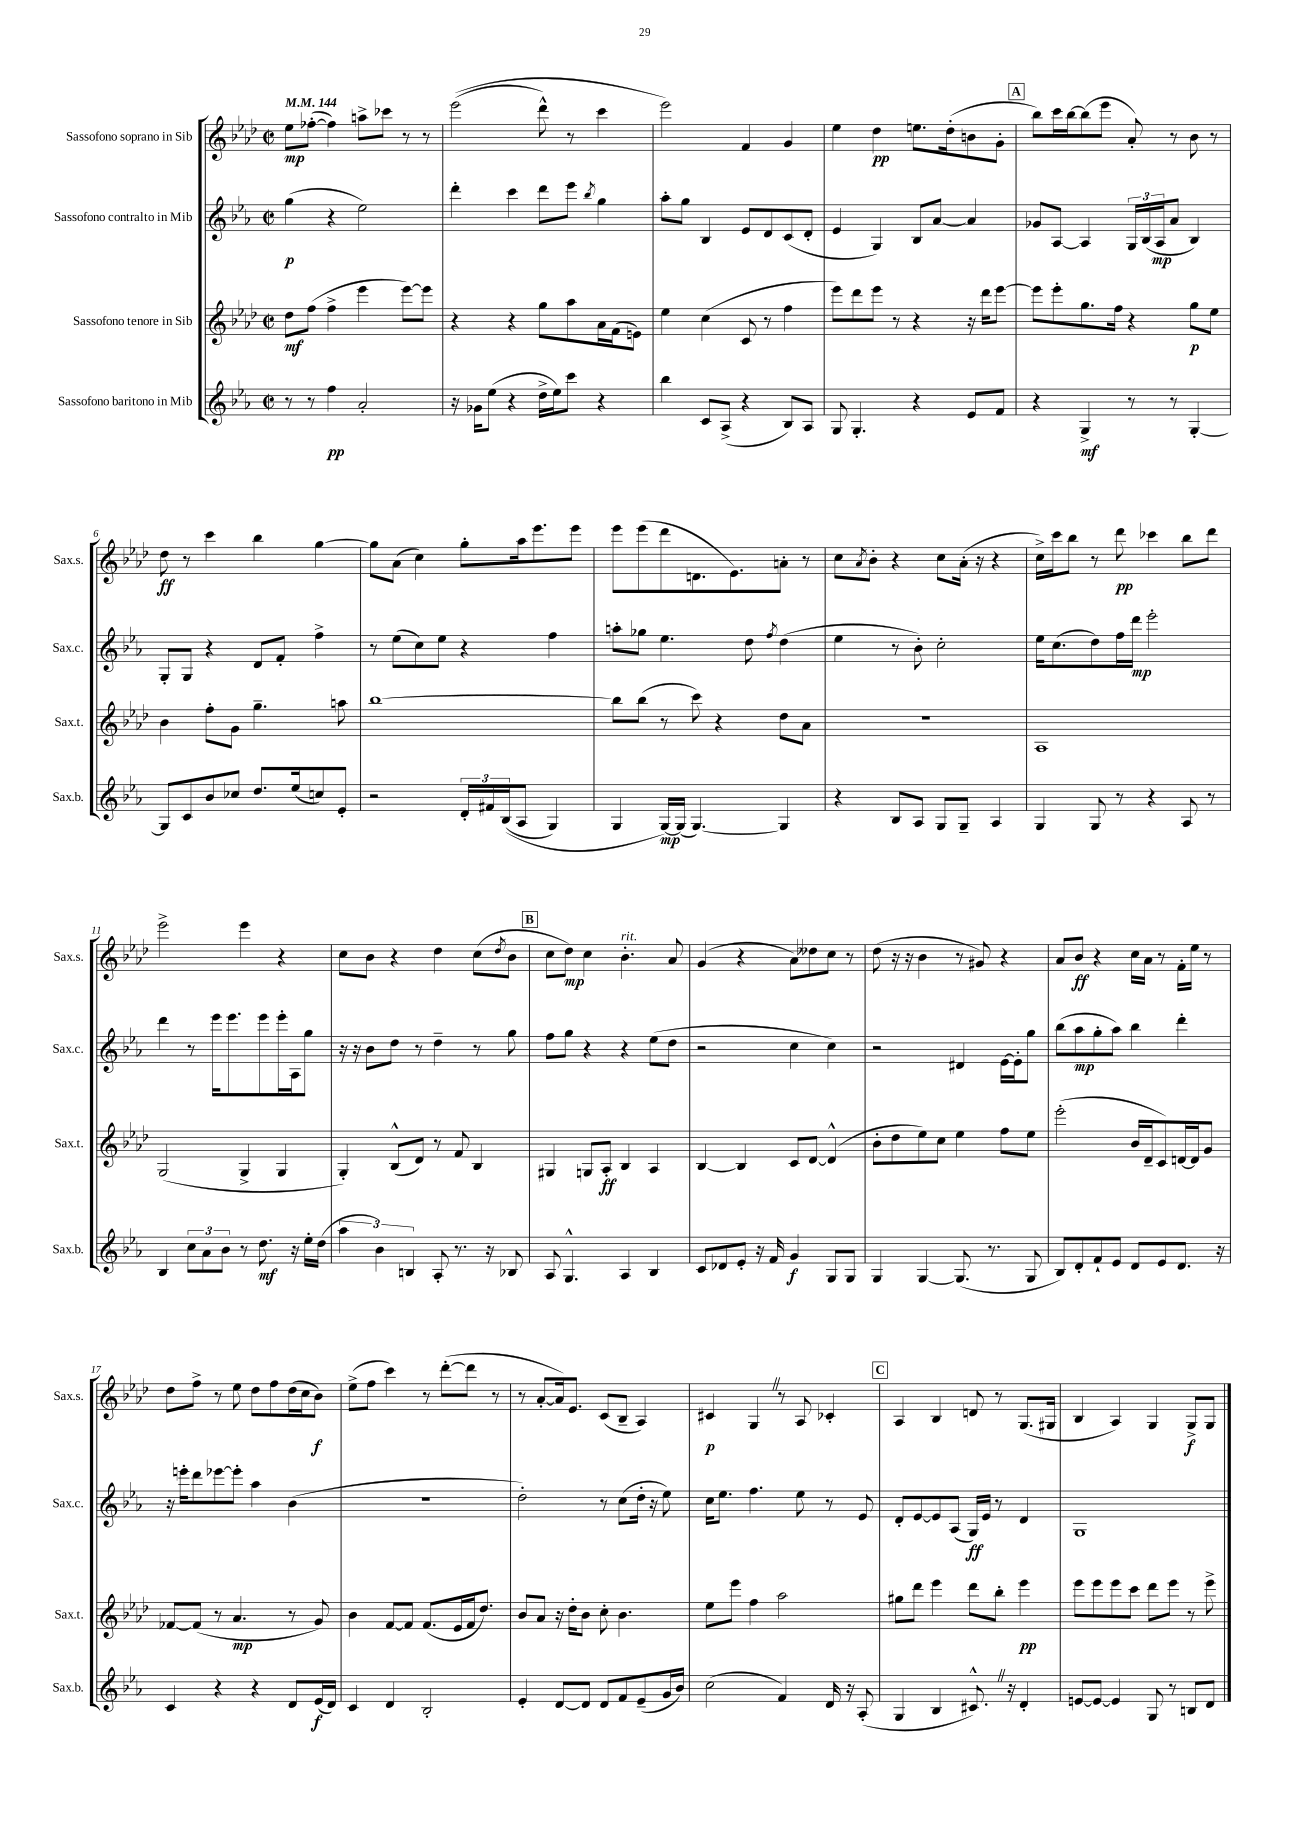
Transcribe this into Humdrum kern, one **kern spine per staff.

**kern	**kern	**kern	**kern
*staff4	*staff3	*staff2	*staff1
*clefG2	*clefG2	*clefG2	*clefG2
*k[b-e-a-]	*k[b-e-a-d-]	*k[b-e-a-]	*k[b-e-a-d-]
*M2/2	*M2/2	*M2/2	*M2/2
*met(c|)	*met(c|)	*met(c|)	*met(c|)
*MM144	*MM144	*MM144	*MM144
8r	8dd-	(4gg	8ee-
8r	(8ff	.	([8ff-'
4ff	4ff^	4r	4ff-])
2a-'	4eee-	2ee-)	8aa^
.	.	.	8ccc-
.	[8eee-)	.	8r
.	8eee-]	.	8r
=	=	=	=
16r	4r	4ddd'	&((2eee-
16g-	.	.	.
(8ee-	.	.	.
4r	4r	4ccc	.
16dd^	8gg	8ddd	8ddd-^^)
16ee-)	.	.	.
8ccc	8aa-	8eee-	8r
.	.	8qbb-	.
4r	16a-	4gg	4ccc
.	(16f	.	.
.	8e)	.	.
=	=	=	=
4bb-	4ee-	8aa-'	2eee-&)
.	.	8gg	.
8c	(4cc	4B-	.
(8A-^	.	.	.
4r	8c	8e-	4f
.	8r	8d	.
8B-)	4ff	(8c	4g
8A-	.	8d'	.
=	=	=	=
8G	8eee-)	4e-	4ee-
4.G'	8ddd-	.	.
.	8eee-	4G)	4dd-
.	8r	.	.
4r	4r	8B-	8.ee
.	.	[8a-	.
.	.	.	(16dd-'
8e-	16r	4a-]	8b
.	16ddd-	.	.
8f	[8eee-	.	8g'
=	=	=	=
4r	8eee-]	8g-	8bb-)
.	8eee-'	[8A-	16ccc
.	.	.	[16bb-
4G^	8.gg	4A-]	(8bb-]
.	.	.	8eee-
.	16ff	.	.
8r	4r	24G	8a-')
.	.	(24B-	.
.	.	24A-	.
8r	.	8a-	8r
[4G'	8gg	4B-)	8b-
.	8ee-	.	8r
=	=	=	=
8G]	4b-	8G'	8dd-
8c	.	8G	8r
8b-	8ff'	4r	4ccc
8cc-	8g	.	.
8.dd	4.gg~	8d	4bb-
.	.	8f'	.
(16ee-	.	.	.
8cc)	.	4ff^	[4gg
8e-'	8aa	.	.
=	=	=	=
2r	[1bb-	8r	8gg]
.	.	(8ee-	(8a-
.	.	8cc)	4cc)
.	.	8ee-	.
24d'	.	4r	8gg'
24f#	.	.	.
&((24B-	.	.	.
8A-	.	.	16aa-
.	.	.	8.eee-
4G)	.	4ff	.
.	.	.	8eee-
=	=	=	=
4G	8bb-]	8aa'	8eee-
.	(8bb-	8gg-	(8eee-
[16G&)	8r	4.ee-	8ddd-
(16G]	.	.	.
[4.G)	8ccc)	.	8.d
.	4r	.	.
.	.	.	8.e-)
.	.	8dd	.
.	.	8qff	.
4G]	8dd-	(4dd	8a'
.	8a-	.	8r
=	=	=	=
4r	1r	4ee-	8cc
.	.	.	8qa-
.	.	.	8b-'
8B-	.	8r	4r
8A-	.	8b-')	.
8G	.	2cc'	8cc
8G~	.	.	(16a-'
.	.	.	16r
4A-	.	.	4r
=	=	=	=
4G	1A-	16ee-	16cc^)
.	.	(8.cc	16ccc
.	.	.	8bb-
8G	.	8dd)	8r
8r	.	16ff	8ddd-
.	.	16ddd	.
4r	.	2eee-'	4ccc-
8A-	.	.	8bb-
8r	.	.	8ddd-
=	=	=	=
4B-	(2G	4ddd	2eee-^
12cc	.	8r	.
12a-	.	.	.
.	.	16eee-	.
12b-	.	.	.
.	.	8.eee-	.
8r	4G^	.	4eee-
8.dd	.	8eee-	.
.	4G	16eee-'	4r
16r	.	16A-	.
16ee-'	.	8gg	.
(16dd	.	.	.
=	=	=	=
6aa-	4G')	16r	8cc
.	.	16r	.
.	.	8b-	8b-
6b-)	.	.	.
.	(8B-^^	8dd	4r
6B	.	.	.
.	8d-)	8r	.
8A-'	8r	4dd~	4dd-
8.r	8f	.	.
.	4B-	8r	(8cc
16r	.	.	.
.	.	.	8qdd-
8B-	.	8gg	8b-
=	=	=	=
8A-	4G#	8ff	8cc
4.G^^	.	8gg	8dd-)
.	8G	4r	4cc
.	8A-'	.	.
4A-	4B-	4r	4.b-'
4B-	4A-	(8ee-	.
.	.	8dd	8a-
=	=	=	=
8c	[4B-	2r	(4g
8d-	.	.	.
8e-'	4B-]	.	4r
16r	.	.	.
16f	.	.	.
4g	8c	4cc	8a-)
.	[8d-	.	8dd--
8G	(4d-^^]	4cc)	8cc
8G	.	.	8r
=	=	=	=
4G	8b-'	2r	(8dd-
.	8dd-	.	16r
.	.	.	16r
[4G	8ee-)	.	4b-
.	8cc	.	.
(8.G]	4ee-	4d#	8r
.	.	.	8g#)
8.r	.	.	.
.	8ff	[16e-	4r
.	.	16e-']	.
8G	8ee-	8gg	.
=	=	=	=
8B-)	(2eee-'	(8bb-	8a-
8d'	.	8aa-	8b-
8f`	.	8gg'	4r
8e-	.	8aa-)	.
8d	16b-	4bb-	16cc
.	16d-~	.	16a-
8e-	8c)	.	8r
8.d	[16d	4ddd'	16f'
.	16d]	.	16ee-
.	8g	.	8r
16r	.	.	.
=	=	=	=
4c	[8f-	16r	8dd-
.	.	16eee'	.
.	(8f-]	8ddd	8ff^
4r	8r	[8eee-	8r
.	4.a-	8eee-']	8ee-
4r	.	4aa-	8dd-
.	.	.	8ff
8d	8r	(4b-	(16dd-
.	.	.	16cc
(16e-	8g)	.	8b-)
16d)	.	.	.
=	=	=	=
4c	4b-	1r	(8ee-^
.	.	.	8ff
4d	[8f	.	4ccc)
.	8f]	.	.
2B-'	(8.f	.	8r
.	.	.	([8ddd-'
.	16e-	.	.
.	16f	.	8ddd-]
.	8.dd-)	.	.
.	.	.	8r
=	=	=	=
4e-'	8b-	2dd')	8r
.	8a-	.	[8a-'
[8d	16r	.	16a-])
.	16dd-'	.	8.e-
8d]	8b-	.	.
8d	8cc'	8r	(8c
8f	4.b-	(8cc	8B-~
(8e-~	.	16dd'	4A-)
.	.	16r	.
16g	.	8ee-)	.
16b-)	.	.	.
=	=	=	=
(2cc	8ee-	16cc	4c#
.	.	8.ee-	.
.	8eee-	.	.
.	4ff	4.ff	4G
4f)	2aa-	.	8r
.	.	8ee-	8A-
16d	.	8r	4c-'
16r	.	.	.
(8A-'	.	8e-	.
=	=	=	=
4G	8gg#	8d'	4A-
.	8ddd-	[8e-	.
4B-	4eee-	8e-]	4B-
.	.	(8A-	.
8.c#^^)	8ddd-	16G)	8d
.	.	16e-	.
.	8bb-'	8r	8r
16r	.	.	.
4d'	4eee-	4d	(8.G
.	.	.	16G#
=	=	=	=
[8e	8eee-	1G	4B-
8e_	8eee-	.	.
4e]	8eee-	.	4A-)
.	8ccc	.	.
8G	8ddd-	.	4G
8r	8eee-	.	.
8B	8r	.	8G^
8d	8eee-^	.	8G
==	==	==	==
*-	*-	*-	*-
